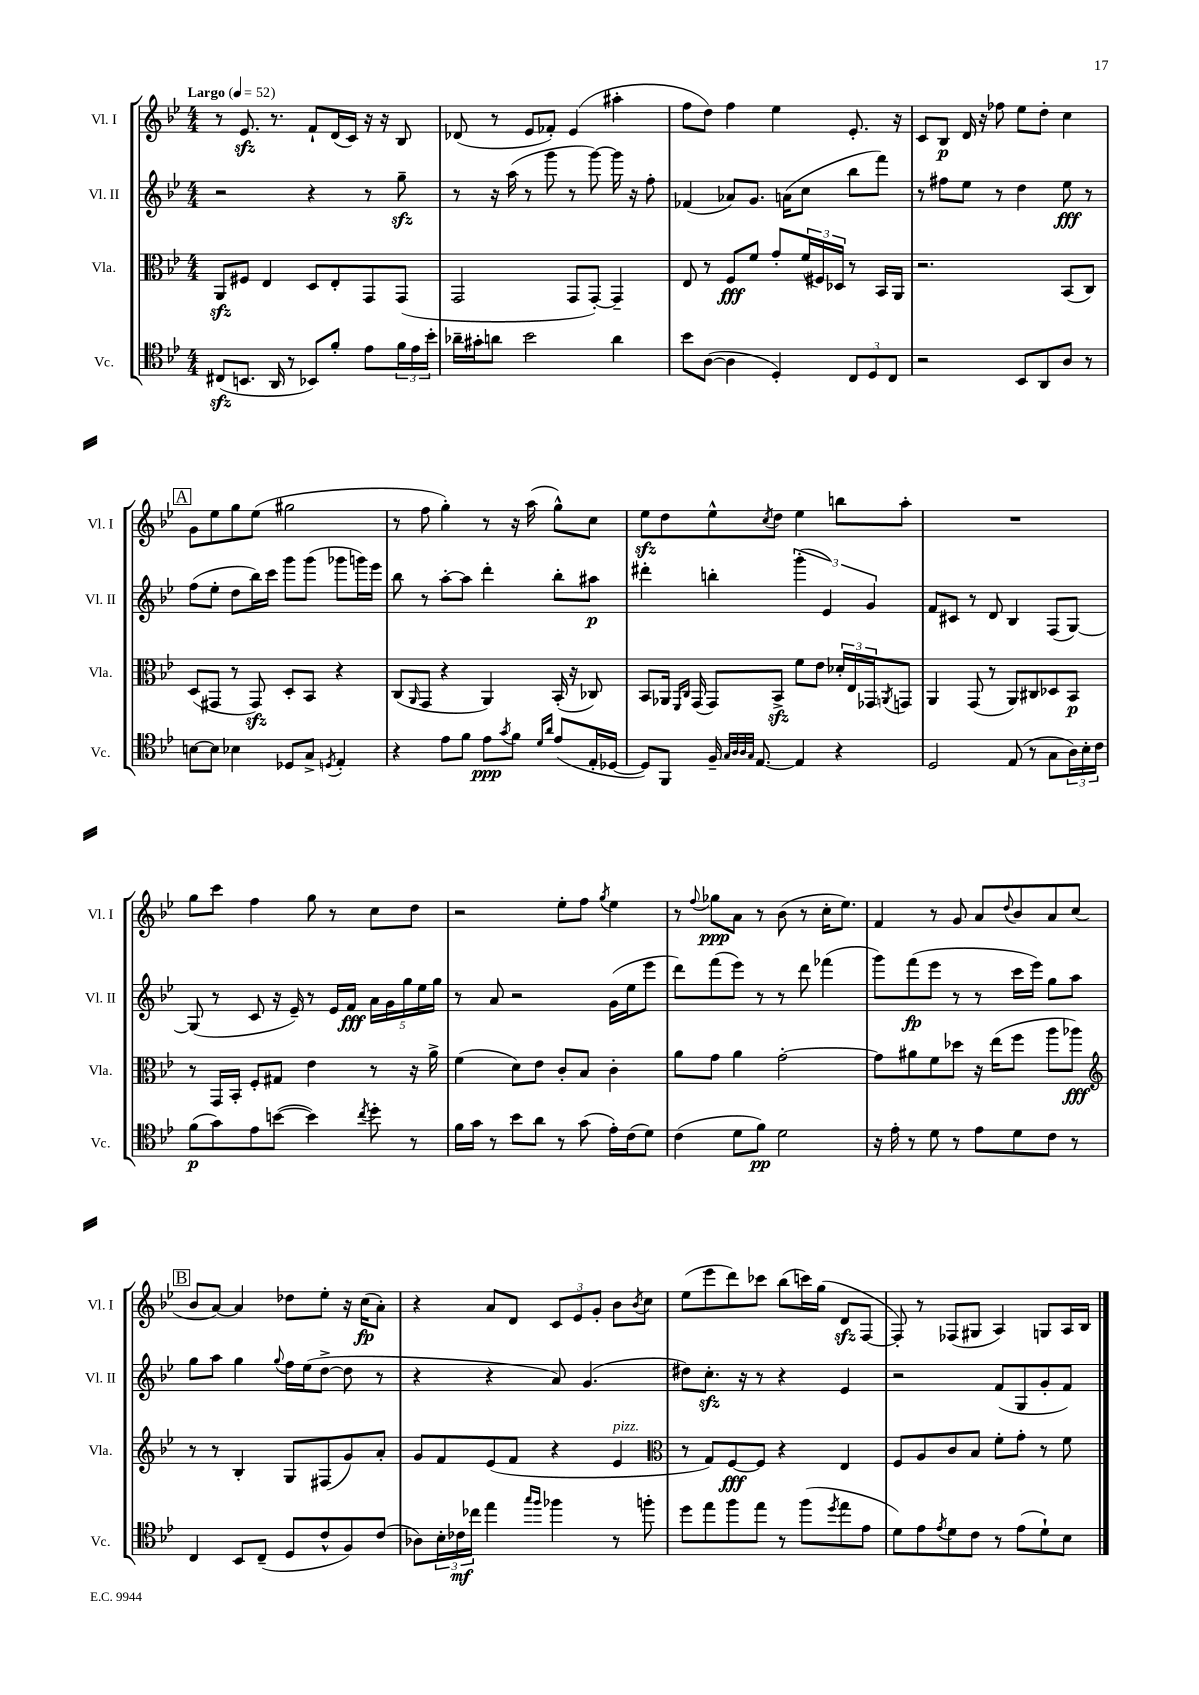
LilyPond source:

<<
\new StaffGroup <<
\new Staff = "s0" \with { instrumentName = "Vl. I" shortInstrumentName = "Vl. I" } {
    \clef treble \key bes \major \numericTimeSignature \time 4/4 \tempo "Largo" 4 = 52
    r8 ees'8.\sfz r8. f'8-! d'16( c'16) r16 r16 bes8 |
    des'8( r8 ees'8 fes'8-.) ees'4( ais''4-. |
    f''8 d''8) f''4 ees''4 ees'8.-. r16 |
    c'8 bes8\p d'16 r16 fes''8 ees''8 d''8-. c''4 |
    \mark \markup { \box "A" } g'8 ees''8 g''8 ees''8( gis''2 |
    r8 f''8 g''4-.) r8 r16 a''16( g''8-^) c''8 |
    ees''8\sfz d''8 ees''8-^ \acciaccatura { c''8 } d''8 ees''4 b''8 a''8-. |
    R1 |
    g''8 c'''8 f''4 g''8 r8 c''8 d''8 |
    r2 ees''8-. f''8 \acciaccatura { g''8 } ees''4 |
    r8 \appoggiatura { f''8 } ges''8\ppp a'8 r8 bes'8( r8 c''16-. ees''8.) |
    f'4 r8 g'8 a'8 \appoggiatura { d''8 } bes'8 a'8 c''8( |
    \mark \markup { \box "B" } bes'8 a'8~) a'4 des''8 ees''8-. r16 c''16\fp( a'8-.) |
    r4 a'8 d'8 \tuplet 3/2 { c'8 ees'8 g'8-. } bes'8 \acciaccatura { bes'8 } c''8 |
    ees''8( ees'''8 d'''8) ces'''8 bes''8( c'''16) g''16( d'8\sfz f8~ |
    f8-.) r8 fes8( gis8 a4) g8 a16 bes16 \bar "|." |
}
\new Staff = "s1" \with { instrumentName = "Vl. II" shortInstrumentName = "Vl. II" } {
    \clef treble \key bes \major \numericTimeSignature \time 4/4
    r2 r4 r8 g''8--\sfz |
    r8 r16 a''16( r8 g'''8 r8 g'''8~) g'''16 r16 f''8-. |
    fes'4( aes'8) g'8. a'16( c''8 bes''8 f'''8) |
    r8 fis''8 ees''8 r8 d''4 ees''8\fff r8 |
    \mark \markup { \box "A" } f''8( ees''8-. d''8 bes''16) c'''16 g'''8 g'''8( ges'''8 g'''16) ees'''16 |
    bes''8 r8 a''8~-. a''8 d'''4-. bes''8-. ais''8\p |
    dis'''4-. b''4-. \tuplet 3/2 { g'''4-.( ees'4) g'4 } |
    f'8 cis'8 r8 d'8 bes4 f8( g8~) |
    g8( r8 c'8 r16 ees'16--) r8 ees'16 f'16\fff \tuplet 5/4 { a'16 g'16 g''16 ees''16 g''16 } |
    r8 a'8 r2 g'16( ees''16 ees'''8 |
    d'''8) f'''8( ees'''8) r8 r8 d'''8 fes'''4( |
    g'''8) f'''8\fp( ees'''8 r8 r8 c'''16 ees'''16) g''8 a''8 |
    \mark \markup { \box "B" } g''8 a''8 g''4 \appoggiatura { g''8 } f''16 ees''16( d''8~-> d''8 r8 |
    r4 r4 a'8) g'4.( |
    dis''8) c''8.-.\sfz r16 r8 r4 ees'4 |
    r2 f'8( g8 g'8-. f'8) \bar "|." |
}
\new Staff = "s2" \with { instrumentName = "Vla." shortInstrumentName = "Vla." } {
    \clef alto \key bes \major \numericTimeSignature \time 4/4
    a,8\sfz fis8 ees4 d8 ees8-. g,8 g,8( |
    g,2 g,8 g,8~-.) g,4-- |
    ees8 r8 f8\fff f'8 g'8-. \tuplet 3/2 { f'16( fis16) des16 } r8 bes,16 a,16 |
    r2. bes,8( c8) |
    \mark \markup { \box "A" } d8( gis,8 r8 gis,8\sfz) d8-. bes,8 r4 |
    c8( \grace { a,16 } g,8 r4 a,4) bes,16-.( r16 ces8) |
    bes,8 aes,16 \grace { f,16 c16 } g,16( g,8) bes,8->\sfz f'8 ees'8 \tuplet 3/2 { des'16-. ees16 ges,16 } \acciaccatura { a,8 } g,8 |
    a,4 g,8( r8 a,8) cis8 des8 bes,8\p |
    r8 g,16 bes,16-. f8-. gis8 ees'4 r8 r16 a'16-> |
    f'4( d'8) ees'8 c'8-. bes8 c'4-. |
    a'8 g'8 a'4 g'2~-. |
    g'8 ais'8 f'8 des''8 r16 ees''16( f''8 a''8 aes''8\fff) |
    \mark \markup { \box "B" } \clef treble r8 r8 bes4-. g8 fis8( g'8) a'8-. |
    g'8 f'8 ees'8( f'8 r4 ees'4^\markup { \italic "pizz." } |
    \clef alto r8 g8) f8~\fff f8 r4 ees4 |
    f8 a8 c'8 bes8 f'8-. g'8-. r8 f'8 \bar "|." |
}
\new Staff = "s3" \with { instrumentName = "Vc." shortInstrumentName = "Vc." } {
    \clef tenor \key bes \major \numericTimeSignature \time 4/4
    cis8\sfz( b,8. a,16 r8 bes,8) f'8-. ees'8 \tuplet 3/2 { f'16 ees'16 bes'16-. } |
    aes'16-- gis'16-. a'8 bes'2 a'4 |
    bes'8 a8~( a4 d4-.) \tuplet 3/2 { c8 d8 c8 } |
    r2 bes,8 a,8 a8 r8 |
    \mark \markup { \box "A" } b8~ b8 bes4 des8 g8-> \acciaccatura { d8 } ees4-. |
    r4 ees'8 f'8 ees'8\ppp \acciaccatura { g'8 } f'8 \grace { d'16 a'16 } ees'8( ees16-. des16~ |
    des8) f,8 f16-- \grace { g32 a32 a32 g32 } ees8.~ ees4 r4 |
    d2 ees8( r8 g8 \tuplet 3/2 { a16) bes16-. c'16 } |
    f'8\p( g'8) ees'8 b'8~( b'4) \acciaccatura { c''8 } d''8-. r8 |
    f'16 g'16 r8 bes'8 a'8 r8 g'8( ees'16-.) c'16( d'8) |
    c'4( d'8 f'8\pp) d'2 |
    r16 ees'16-. r8 d'8 r8 ees'8 d'8 c'8 r8 |
    \mark \markup { \box "B" } c4 bes,8 c8--( d8 c'8-^ f8) c'8( |
    aes8) \tuplet 3/2 { bes16-. ces'16\mf ces''16 } ees''4 \grace { g''16 f''16 } fes''4 r8 f''8-. |
    d''8 ees''8 f''8 ees''8 r8 f''8( \acciaccatura { d''8 } ees''8 ees'8 |
    d'8) ees'8 \acciaccatura { ees'8 } d'8 c'8 r8 ees'8( d'8-!) bes8 \bar "|." |
}
>>
>>
\layout { \context { \Score \remove "Bar_number_engraver" } }
